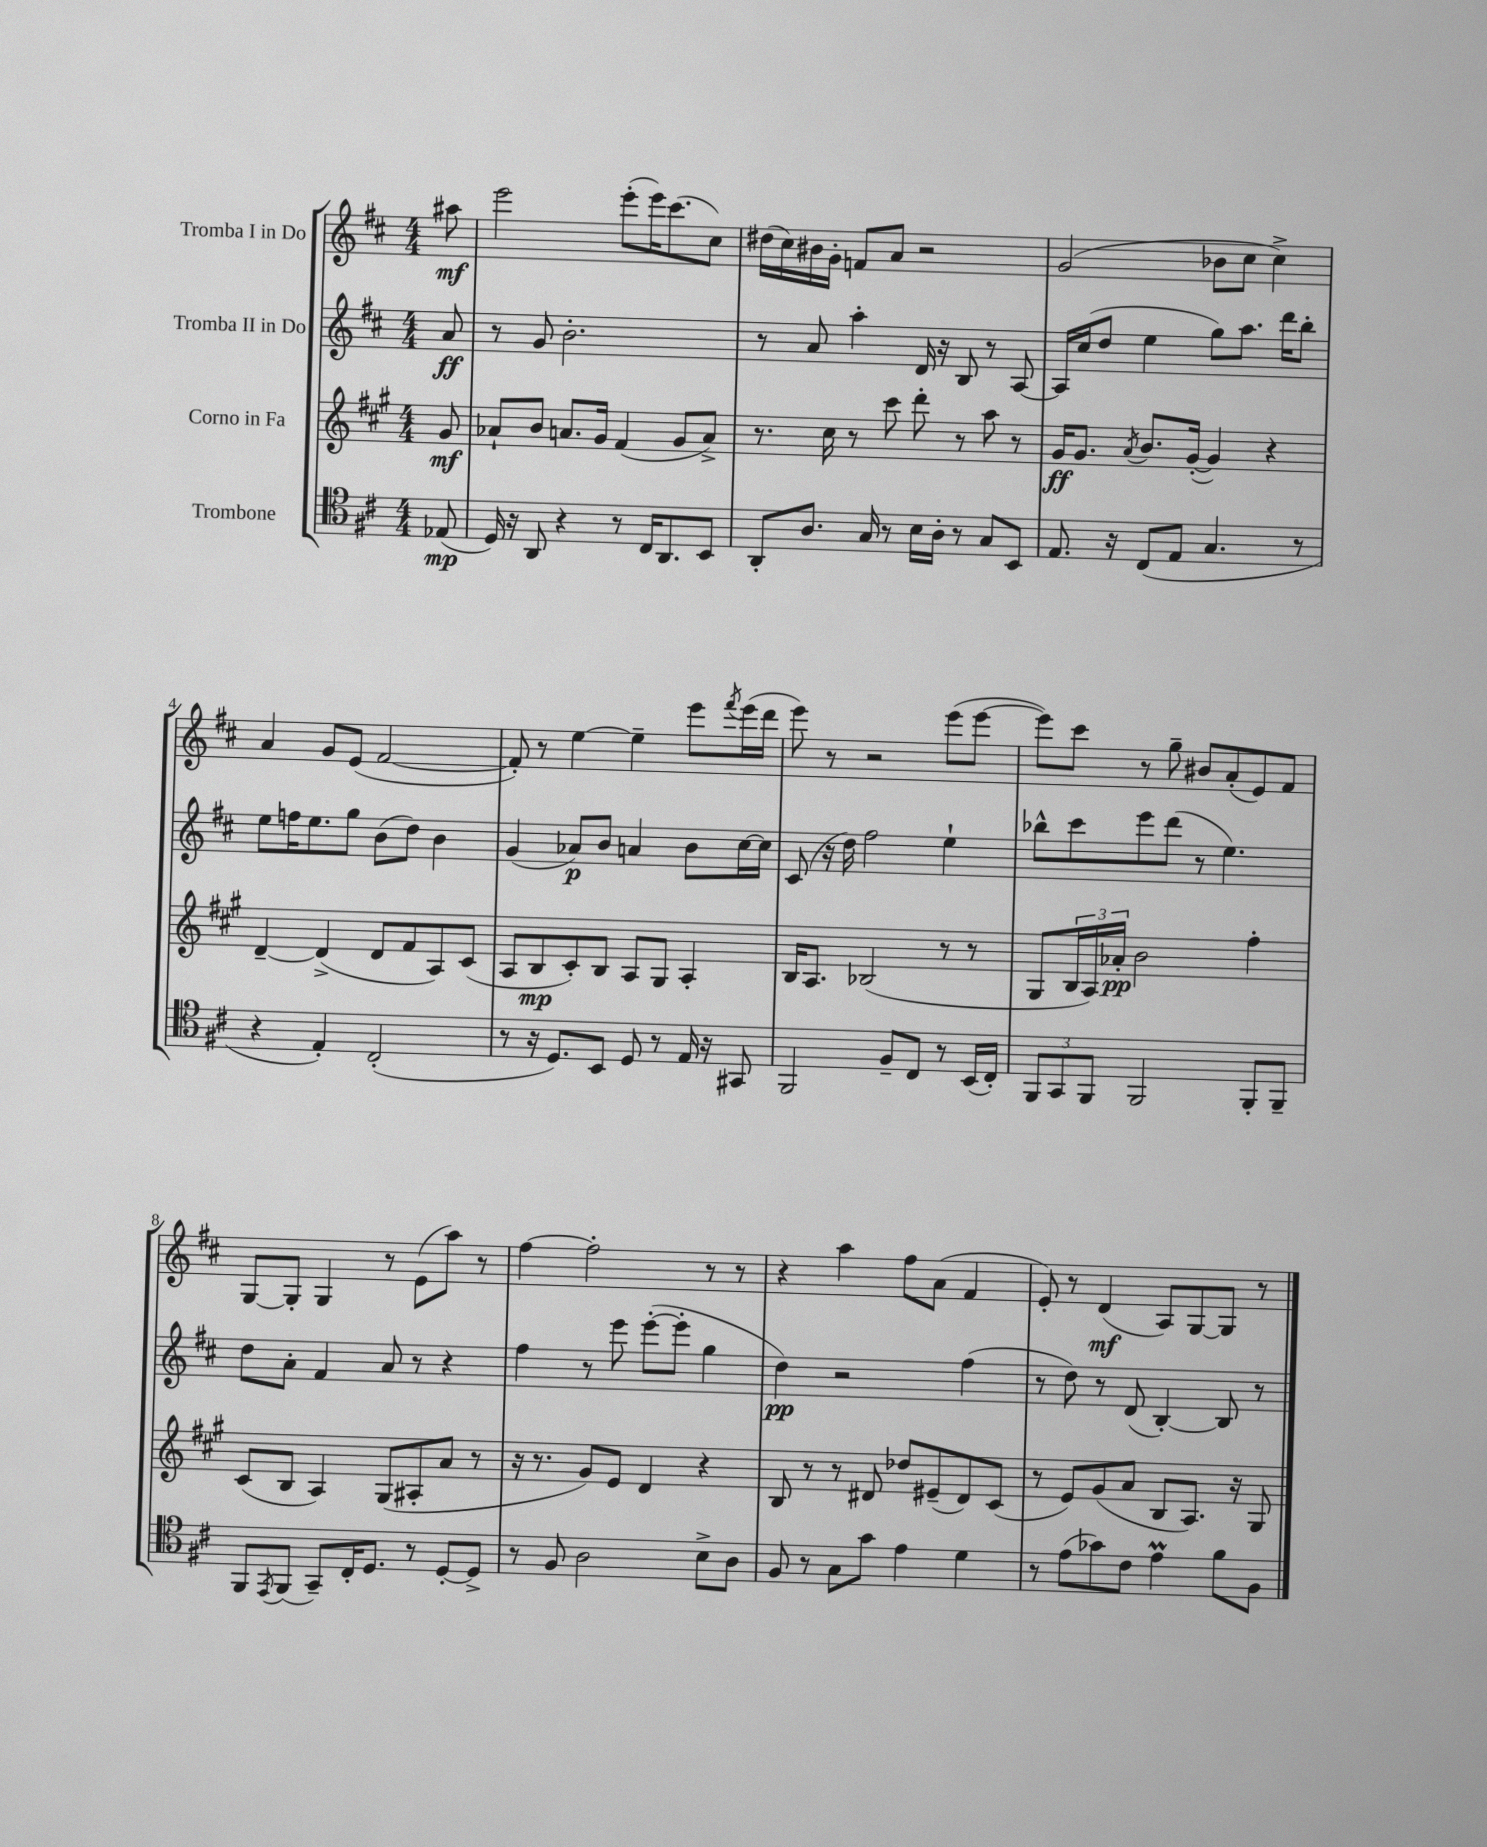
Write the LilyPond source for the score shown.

<<
\new StaffGroup <<
\new Staff = "s0" \with { instrumentName = "Tromba I in Do" } {
    \clef treble \key d \major \numericTimeSignature \time 4/4 \partial 8
    ais''8\mf |
    e'''2 e'''8-.( e'''16) cis'''8.( cis''8) |
    dis''16( cis''16) bis'16 g'16-. f'8 a'8 r2 |
    g'2( bes'8 cis''8 cis''4->) |
    a'4 g'8 e'8( fis'2~ |
    fis'8-.) r8 e''4~ e''4-- e'''8 \acciaccatura { fis'''8 } e'''16( d'''16 |
    e'''8) r8 r2 e'''8( e'''8~ |
    e'''8) cis'''8 r8 g''8-- bis'8 a'8-.( e'8) fis'8 |
    g8~ g8-. g4 r8 e'8( a''8) r8 |
    fis''4~ fis''2-. r8 r8 |
    r4 a''4 fis''8 a'8( fis'4 |
    e'8-.) r8 d'4\mf( a8) g8~ g8 r8 \bar "|." |
}
\new Staff = "s1" \with { instrumentName = "Tromba II in Do" } {
    \clef treble \key d \major \numericTimeSignature \time 4/4 \partial 8
    a'8\ff |
    r8 g'8 b'2.-. |
    r8 a'8 a''4-. d'16 r16 b8 r8 a8~ |
    a16 cis''16( d''8 e''4 g''8) a''8. d'''16 b''8-. |
    e''8 f''16 e''8. g''8 b'8( d''8) b'4 |
    g'4( aes'8\p) b'8 a'4 b'8 cis''16~ cis''16 |
    cis'8( r16 d''16) fis''2 e''4-! |
    bes''8-^ cis'''8 e'''8 d'''8( r8 e''4.) |
    d''8 a'8-. fis'4 a'8 r8 r4 |
    fis''4 r8 e'''8 e'''8~-.( e'''8-. g''4 |
    d''4\pp) r2 fis''4( |
    r8 d''8) r8 d'8( b4~-.) b8 r8 \bar "|." |
}
\new Staff = "s2" \with { instrumentName = "Corno in Fa" } {
    \clef treble \key a \major \numericTimeSignature \time 4/4 \partial 8
    gis'8\mf |
    aes'8-! b'8 a'8. gis'16 fis'4( gis'8 a'8->) |
    r8. cis''16 r8 cis'''8 d'''8-. r8 a''8 r8 |
    gis'16\ff gis'8. \acciaccatura { a'8 } b'8. gis'16~-.( gis'4) r4 |
    d'4~-- d'4->( d'8 fis'8 a8) cis'8( |
    a8 b8\mp cis'8-.) b8 a8 gis8 a4-. |
    b16 a8. bes2( r8 r8 |
    gis8 \tuplet 3/2 { b16 a16) aes'16-.\pp } b'2 fis''4-. |
    cis'8( b8 a4) gis8( ais8-. a'8 r8 |
    r16 r8. gis'8) e'8 d'4 r4 |
    b8 r8 r8 dis'8 des''8 eis'8--( dis'8) cis'8( |
    r8 e'8) gis'8( a'8 b8 a8.) r16 gis8 \bar "|." |
}
\new Staff = "s3" \with { instrumentName = "Trombone" } {
    \clef tenor \key d \major \numericTimeSignature \time 4/4 \partial 8
    ees8\mp( |
    d16) r16 a,8 r4 r8 cis16 a,8. b,8 |
    a,8-. a8. g16 r8 b16 a16-. r8 g8 b,8 |
    e8. r16 cis8( e8 g4. r8 |
    r4 e4-.) cis2-.( |
    r8 r16 d8.) b,8 d8 r8 e16 r16 gis,8 |
    fis,2 fis8-- cis8 r8 b,16( cis16-.) |
    \tuplet 3/2 { fis,8 g,8 fis,8 } fis,2 fis,8-. fis,8-- |
    fis,8 \acciaccatura { e,8 } fis,8( g,8--) cis16-. d8. r8 d8~-. d8-> |
    r8 fis8 a2 b8-> a8 |
    fis8 r8 g8 g'8 e'4 d'4 |
    r8 e'8( ges'8) cis'8 e'4\prall fis'8 fis8 \bar "|." |
}
>>
>>
